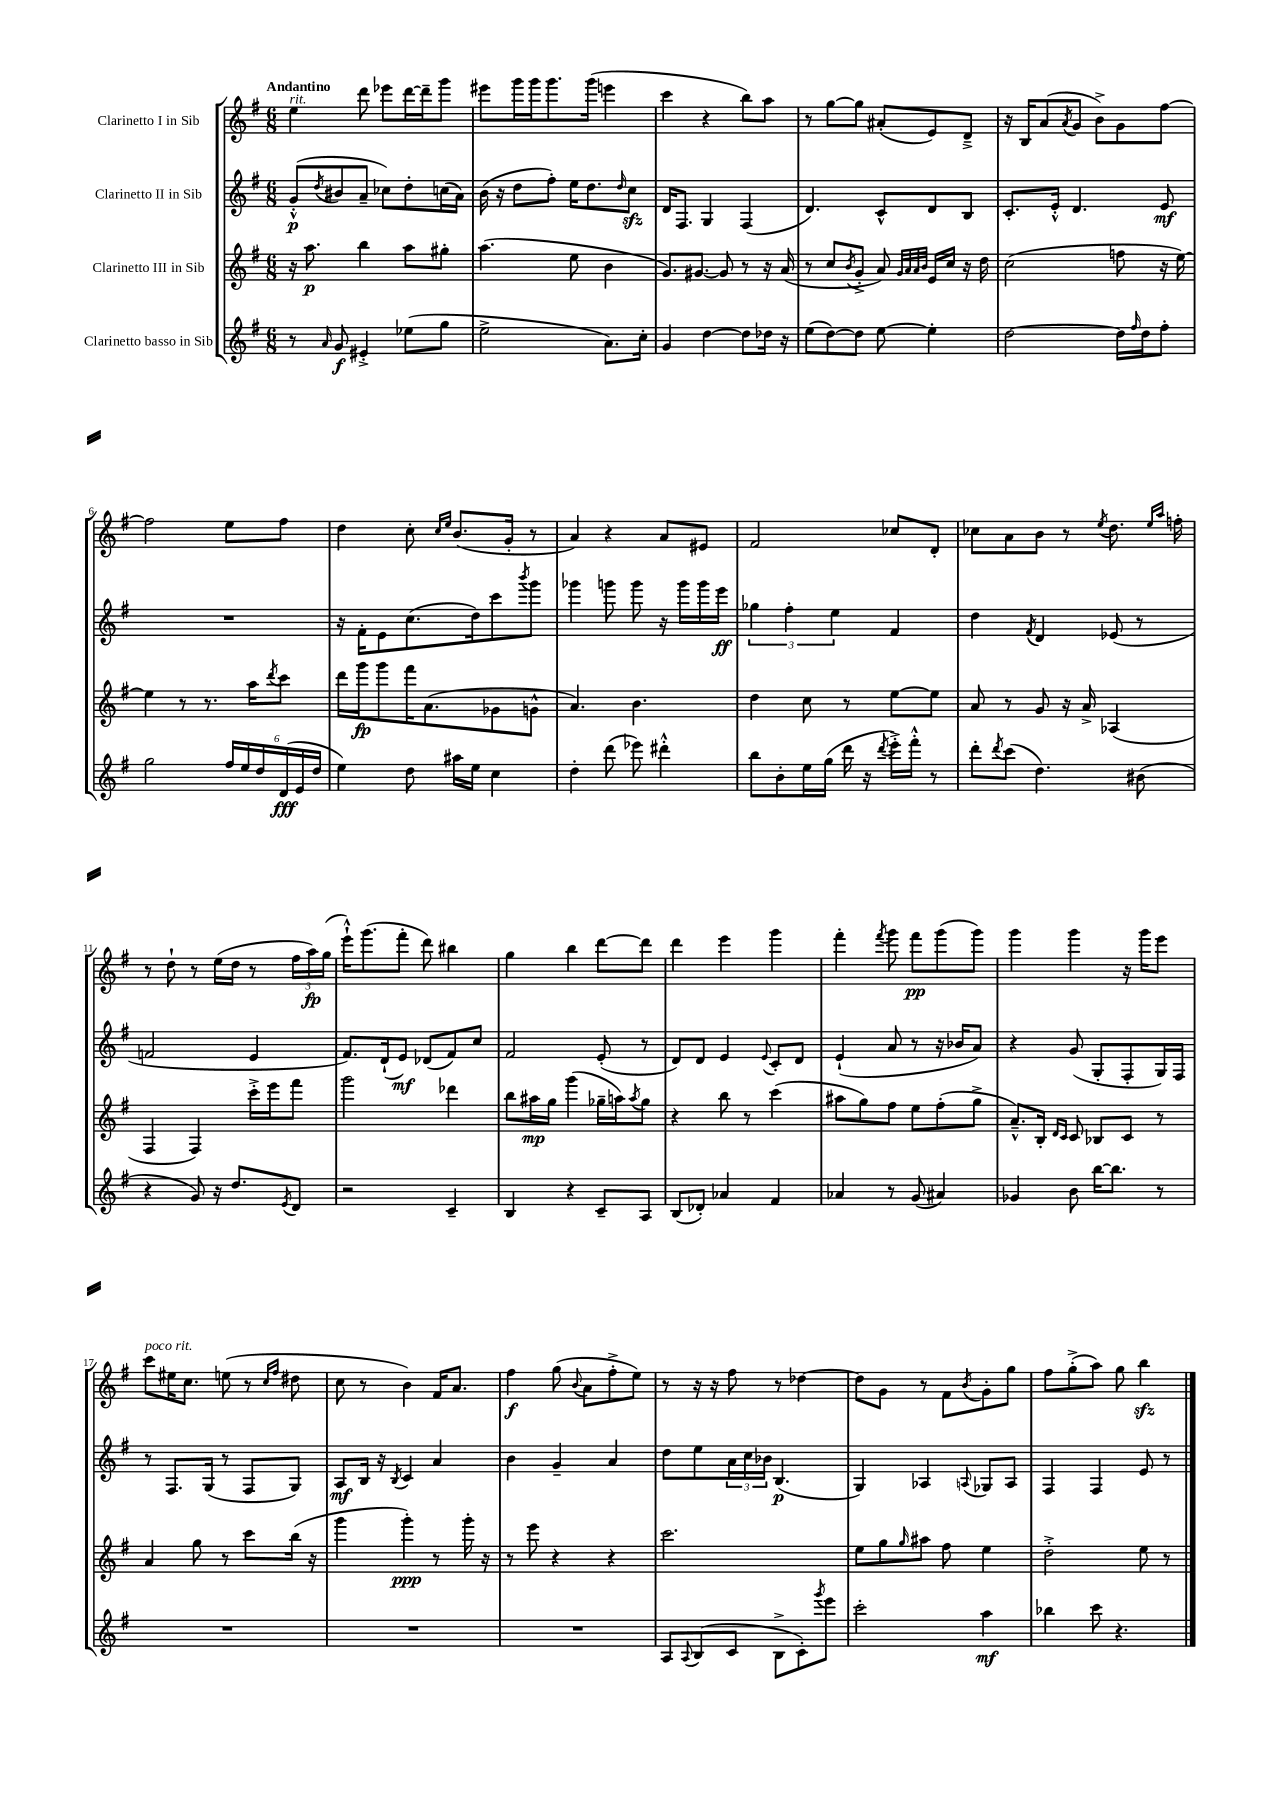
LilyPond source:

<<
\new StaffGroup <<
\new Staff = "s0" \with { instrumentName = "Clarinetto I in Sib" } {
    \clef treble \key g \major \numericTimeSignature \time 6/8 \tempo "Andantino"
    e''4^\markup { \italic "rit." } d'''8 ees'''8 d'''16~ d'''16-- g'''8 |
    eis'''8 g'''16 g'''16 g'''8. g'''16( e'''4 |
    c'''4 r4 b''8) a''8 |
    r8 g''8~ g''8 ais'8-.( e'8) d'8---> |
    r16 b16 a'8( \acciaccatura { a'8 } g'8 b'8->) g'8 fis''8~ |
    fis''2 e''8 fis''8 |
    d''4 c''8-. \grace { c''16 e''16 } b'8.( g'16-. r8 |
    a'4) r4 a'8 eis'8 |
    fis'2 ces''8 d'8-. |
    ces''8 a'8 b'8 r8 \acciaccatura { e''8 } d''8. \grace { e''16 a''16 } f''16-. |
    r8 d''8-! r8 e''16( d''16 r8 \tuplet 3/2 { fis''16 a''16\fp) g''16( } |
    e'''16-!-^) g'''8.( fis'''8-. d'''8) bis''4 |
    g''4 b''4 d'''8~ d'''8 |
    d'''4 e'''4 g'''4 |
    fis'''4-. \acciaccatura { fis'''8 } g'''8 fis'''8\pp g'''8( g'''8) |
    g'''4 g'''4 r16 g'''16 e'''8 |
    c'''8^\markup { \italic "poco rit." } eis''16 c''8. e''8( r8 \grace { c''16 fis''16 } dis''8 |
    c''8 r8 b'4) fis'16 a'8. |
    fis''4\f g''8( \appoggiatura { b'8 } a'8 fis''8-.-> e''8) |
    r8 r16 r16 fis''8 r8 des''4~ |
    des''8 g'8 r8 fis'8 \acciaccatura { b'8 } g'8-. g''8 |
    fis''8 g''8-.->( a''8) g''8 b''4\sfz \bar "|." |
}
\new Staff = "s1" \with { instrumentName = "Clarinetto II in Sib" } {
    \clef treble \key g \major \numericTimeSignature \time 6/8
    g'8-.-^\p( \acciaccatura { d''8 } bis'8 a'8-- ces''8) d''8-. c''16( a'16) |
    b'16( r16 d''8 fis''8-.) e''16 d''8. \grace { d''16 } c''8\sfz |
    d'16 fis8. g4 fis4( |
    d'4.) c'8-^ d'8 b8 |
    c'8.-. e'16-.-^ d'4. e'8\mf |
    R2. |
    r16 fis'16-. e'8 c''8.( d''16) c'''8 \acciaccatura { b'''8 } g'''8 |
    ges'''4 g'''8 g'''8 r16 g'''16 g'''16 e'''16\ff |
    \tuplet 3/2 { ges''4 fis''4-. e''4 } fis'4 |
    d''4 \acciaccatura { fis'8 } d'4 ees'8( r8 |
    f'2 e'4 |
    fis'8.) d'16-!( e'8\mf) des'8( fis'8) c''8 |
    fis'2 e'8-.( r8 |
    d'8) d'8 e'4 \appoggiatura { e'8 } c'8-. d'8 |
    e'4-!( a'8 r8 r16 bes'16 a'8) |
    r4 g'8( g8-. fis8-. g16) fis16 |
    r8 fis8. g16( r8 fis8 g8) |
    a8\mf b16 r16 \acciaccatura { b8 } c'4 a'4 |
    b'4 g'4-- a'4 |
    d''8 e''8 \tuplet 3/2 { a'16 c''16 bes'16 } b4.\p( |
    g4) aes4 \appoggiatura { a8 } ges8 a8 |
    fis4 fis4 e'8 r8 \bar "|." |
}
\new Staff = "s2" \with { instrumentName = "Clarinetto III in Sib" } {
    \clef treble \key g \major \numericTimeSignature \time 6/8
    r16 a''8.\p b''4 a''8 gis''8-. |
    a''4.( e''8 b'4 |
    g'8.) gis'8.~ gis'8 r8 r16 a'16( |
    r8 c''8 \acciaccatura { b'8 } g'8-.-> a'8) \grace { g'32 a'32 a'32 b'32 } e'16 c''16 r16 d''16 |
    c''2( f''8 r16 e''16~) |
    e''4 r8 r8. a''16 \acciaccatura { d'''8 } c'''8 |
    d'''16 g'''16\fp g'''8 fis'''16 a'8.( ges'8 g'8-^ |
    a'4.) b'4. |
    d''4 c''8 r8 e''8~ e''8 |
    a'8 r8 g'8 r16 a'16-> aes4( |
    fis4 fis4) c'''16-.-> e'''16 fis'''8 |
    g'''2 des'''4 |
    b''8 ais''16\mp g''16 g'''4( ges''16-- a''16) \acciaccatura { a''8 } ges''8 |
    r4 b''8 r8 c'''4( |
    ais''8 g''8) fis''8 e''8 fis''8-.( g''8-> |
    a'8.---^) b16-. \grace { d'16 c'16 } c'8 bes8 c'8 r8 |
    a'4 g''8 r8 c'''8 b''16( r16 |
    g'''4 g'''4-.\ppp) r8 g'''16-. r16 |
    r8 e'''8 r4 r4 |
    c'''2. |
    e''8 g''8 \grace { g''16 } ais''8 fis''8 e''4 |
    d''2-.-> e''8 r8 \bar "|." |
}
\new Staff = "s3" \with { instrumentName = "Clarinetto basso in Sib" } {
    \clef treble \key g \major \numericTimeSignature \time 6/8
    r8 \grace { a'16 } g'8\f eis'4-.-> ees''8( g''8 |
    e''2-> a'8.) c''16-. |
    g'4 d''4~ d''8 des''16 r16 |
    e''8( d''8~) d''8 e''8~ e''4-. |
    d''2~ d''16 \grace { fis''16 } d''16 fis''8-. |
    g''2 \tuplet 6/4 { fis''16 e''16 d''16 d'16\fff( e'16 d''16 } |
    e''4) d''8 ais''16 e''16 c''4 |
    d''4-. d'''8( ees'''8) dis'''4-.-^ |
    b''8 b'8-. e''16 g''16( d'''16 r16 \acciaccatura { d'''8 } e'''16-.->) fis'''16-.-^ r8 |
    d'''8-. \acciaccatura { d'''8 } c'''8( d''4.) bis'8( |
    r4 g'8) r16 d''8. \acciaccatura { e'8 } d'8 |
    r2 c'4-- |
    b4 r4 c'8-- a8 |
    b8( des'8-.) aes'4 fis'4 |
    aes'4 r8 g'8( ais'4) |
    ges'4 b'8 b''16~ b''8. r8 |
    R2. |
    R2. |
    R2. |
    a8 \appoggiatura { a8 } b8( c'8 b8-> c'8-.) \acciaccatura { g'''8 } e'''8 |
    c'''2-. a''4\mf |
    bes''4 c'''8 r4. \bar "|." |
}
>>
>>
